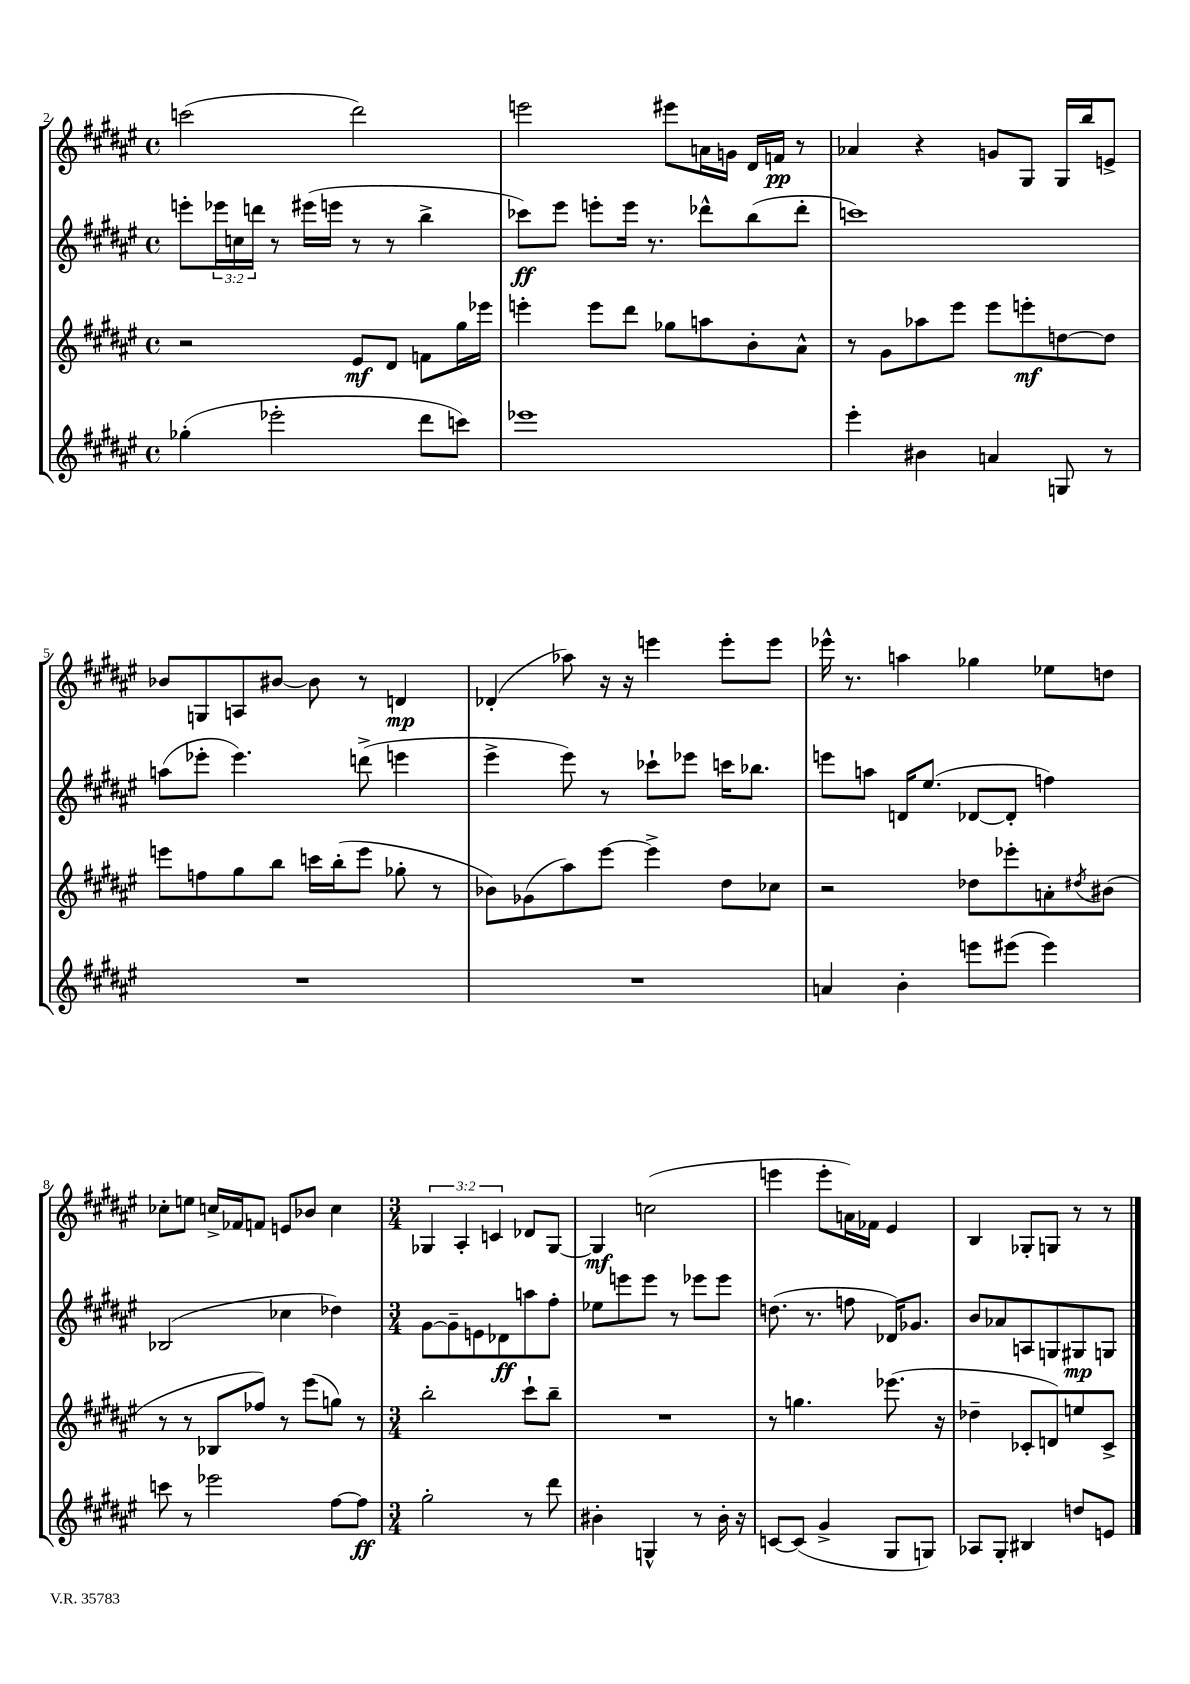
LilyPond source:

<<
\new StaffGroup <<
\new Staff = "s0" {
    \clef treble \key fis \major \defaultTimeSignature \time 4/4 \override Staff.TupletNumber.text = #tuplet-number::calc-fraction-text
    c'''2( dis'''2) |
    e'''2 eis'''8 a'16 g'16 dis'16 f'16\pp r8 |
    aes'4 r4 g'8 gis8 gis16 b''16 e'8-> |
    bes'8 g8 a8 bis'8~ bis'8 r8 d'4\mp |
    des'4-.( aes''8) r16 r16 e'''4 e'''8-. e'''8 |
    ees'''16-^ r8. a''4 ges''4 ees''8 d''8 |
    ces''8-. e''8 c''16-> fes'16 f'8 e'8 bes'8 c''4 |
    \numericTimeSignature \time 3/4 \tuplet 3/2 { ges4 ais4-. c'4 } des'8 ges8~ |
    ges4\mf c''2( |
    e'''4 e'''8-. a'16) fes'16 eis'4 |
    b4 ges8-. g8 r8 r8 \bar "|." |
}
\new Staff = "s1" {
    \clef treble \key fis \major \defaultTimeSignature \time 4/4 \override Staff.TupletNumber.text = #tuplet-number::calc-fraction-text
    e'''8-. \tuplet 3/2 { ees'''16 c''16 d'''16 } r8 eis'''16( e'''16 r8 r8 b''4-> |
    ces'''8\ff) eis'''8 e'''8-. e'''16 r8. des'''8-^ b''8( des'''8-. |
    c'''1) |
    a''8( ees'''8-. ees'''4.) d'''8->( e'''4 |
    eis'''4-> eis'''8) r8 ces'''8-! ees'''8 c'''16 bes''8. |
    e'''8 a''8 d'16 eis''8.( des'8~ des'8-. f''4) |
    bes2( ces''4 des''4) |
    \numericTimeSignature \time 3/4 gis'8~ gis'8-- e'8 des'8\ff a''8 fis''8-. |
    ees''8 e'''8 e'''8 r8 ees'''8 ees'''8 |
    d''8.( r8. f''8 des'16) ges'8. |
    b'8 aes'8 a8 g8 gis8\mp g8 \bar "|." |
}
\new Staff = "s2" {
    \clef treble \key fis \major \defaultTimeSignature \time 4/4
    r2 eis'8\mf dis'8 f'8 gis''16 ees'''16 |
    e'''4-. e'''8 dis'''8 ges''8 a''8 b'8-. ais'8-^ |
    r8 gis'8 aes''8 eis'''8 eis'''8 e'''8-.\mf d''8~ d''8 |
    e'''8 f''8 gis''8 b''8 c'''16 b''16-.( e'''8 ges''8-. r8 |
    bes'8) ges'8( ais''8) eis'''8~ eis'''4-> dis''8 ces''8 |
    r2 des''8 ees'''8-. a'8-. \acciaccatura { dis''8 } bis'8( |
    r8 r8 bes8 fes''8) r8 eis'''8( g''8) r8 |
    \numericTimeSignature \time 3/4 b''2-. cis'''8-! b''8-- |
    R2. |
    r8 g''4. ees'''8.( r16 |
    des''4-- ces'8-. d'8) e''8 ces'8-> \bar "|." |
}
\new Staff = "s3" {
    \clef treble \key fis \major \defaultTimeSignature \time 4/4
    ges''4-.( ees'''2-. dis'''8 c'''8) |
    ees'''1 |
    eis'''4-. bis'4 a'4 g8 r8 |
    R1 |
    R1 |
    a'4 b'4-. e'''8 eis'''8( eis'''4) |
    c'''8 r8 ees'''2 fis''8~ fis''8\ff |
    \numericTimeSignature \time 3/4 gis''2-. r8 dis'''8 |
    bis'4-. g4-^ r8 bis'16-. r16 |
    c'8~ c'8( gis'4-> gis8 g8) |
    aes8 gis8-. bis4 d''8 e'8 \bar "|." |
}
>>
>>
\layout { \context { \Score currentBarNumber = #2 } }
